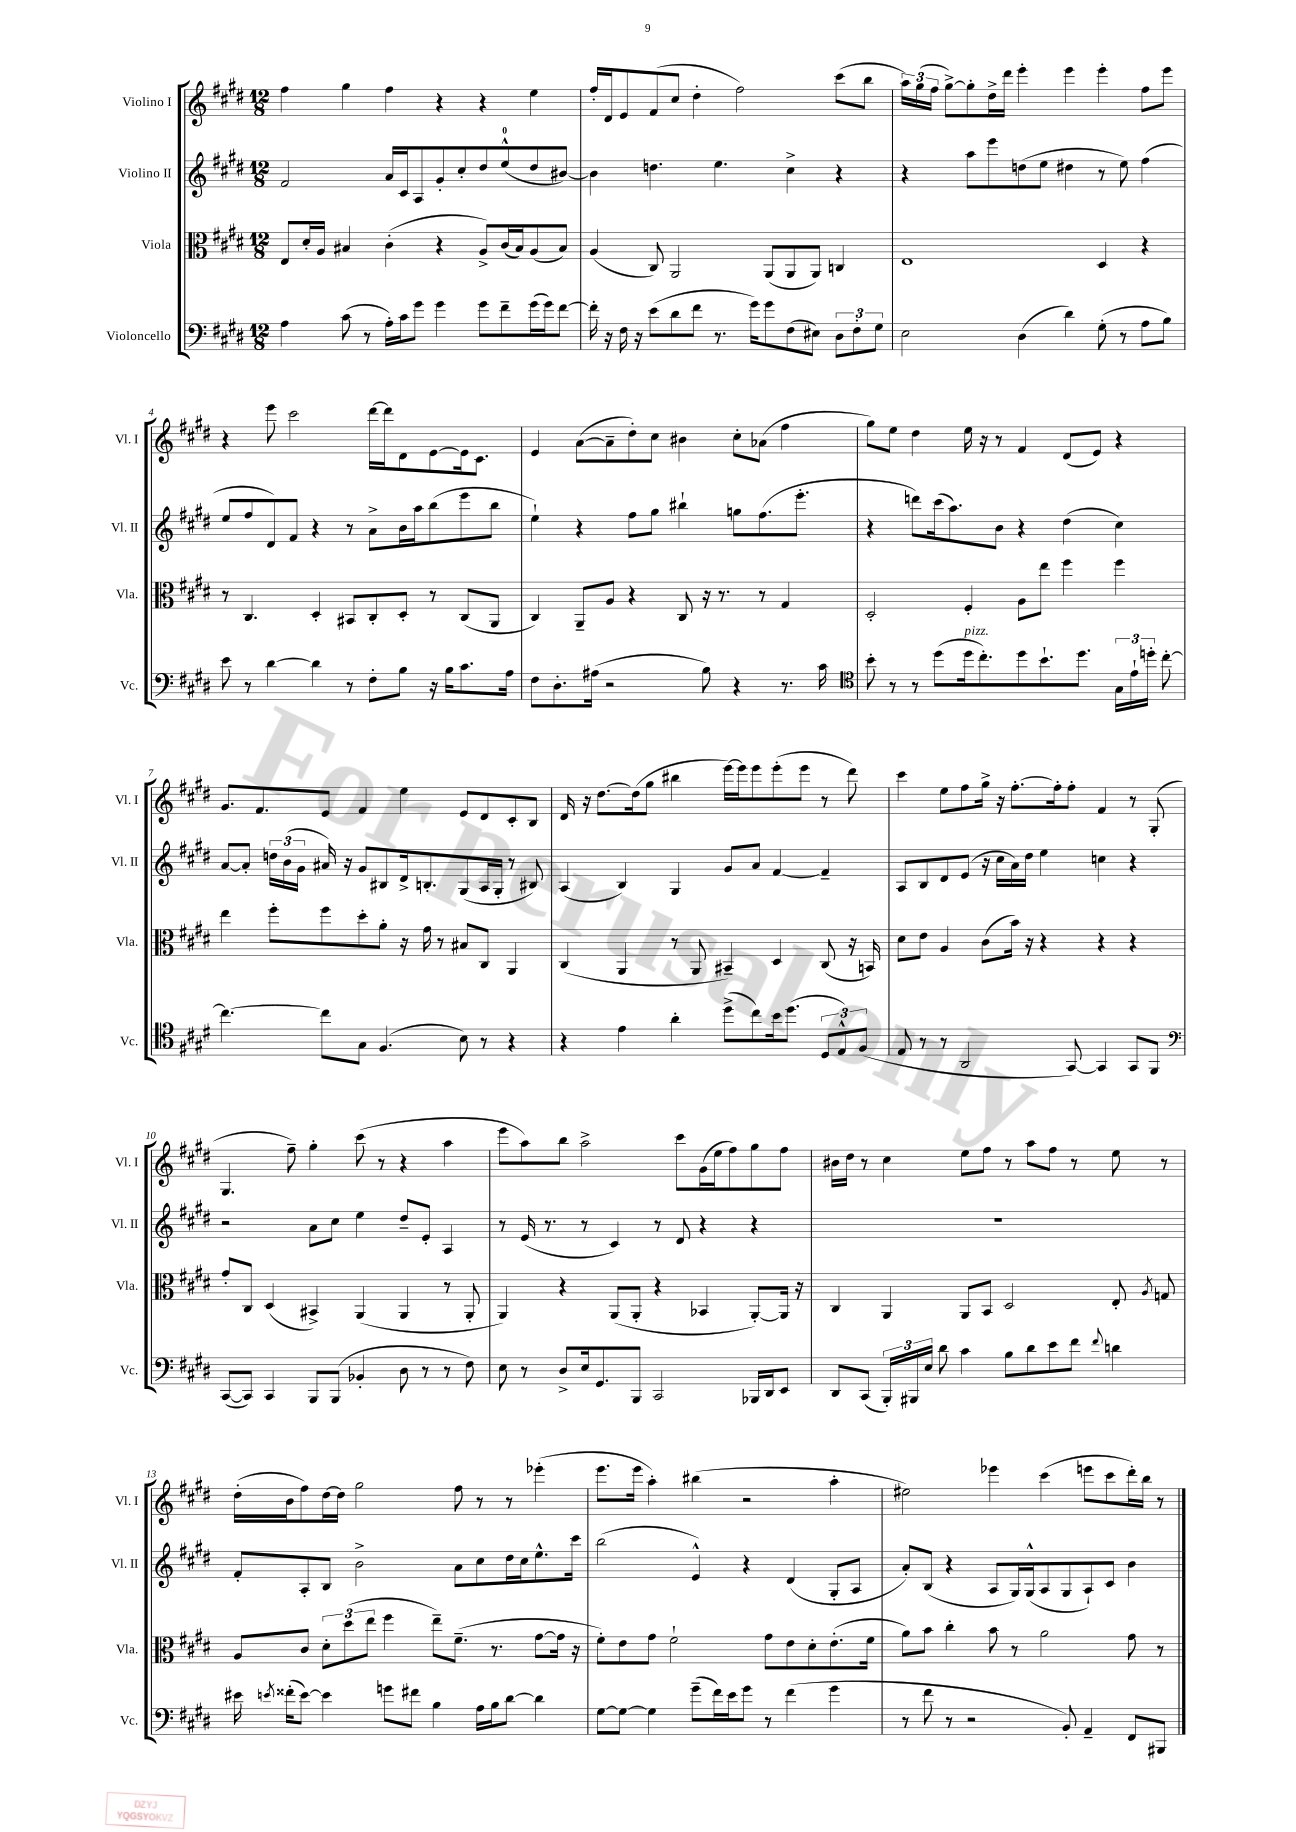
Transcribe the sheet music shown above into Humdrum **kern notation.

**kern	**kern	**kern	**kern
*part4	*part3	*part2	*part1
*staff4	*staff3	*staff2	*staff1
*I"Violoncello	*I"Viola	*I"Violino II	*I"Violino I
*I'Vc.	*I'Vla.	*I'Vl. II	*I'Vl. I
*clefF4	*clefC3	*clefG2	*clefG2
*k[f#c#g#d#]	*k[f#c#g#d#]	*k[f#c#g#d#]	*k[f#c#g#d#]
*M12/8	*M12/8	*M12/8	*M12/8
=1	=1	=1	=1
4A\	8E/L	2f#/	4ff#\
.	16d#'/L	.	.
.	16A/JJ	.	.
(8c#\	4B#X/	.	4gg#\
8r	.	.	.
16A'\LL)	(4c#'\	16a/LL	4ff#\
16c#\J	.	16c#/J	.
8g#\J	.	8A/	.
4g#\	4r	8g#'/	4r
.	.	8cc#'/	.
8g#\L	8A^/L)	8dd#/	4r
8f#~\	(16c#/L	(8ee^^/	.
.	16B#/J)	.	.
(16g#\L	(8A/	8dd#/	4ee\
16g#\J)	.	.	.
[8f#\J	8B#/J)	[8b#X/J)	.
=2	=2	=2	=2
16f#'\]	(4A/	4b#\]	16ff#'/LL
16r	.	.	16d#/J
16F#\	.	.	8e/
16r	.	.	.
(8e\L	8C#/)	4.ddn\	(8f#/
8d#\	2AA/	.	8cc#/J
8f#\J	.	.	4dd#'\
8.r	.	4.ee\	.
.	.	.	2ff#\)
16g#\KL)	.	.	.
8g#\	(8AA/L	.	.
(8F#\	8AA/	4cc#^\	.
8E#X\J)	8AA/J)	.	.
12D#\L	4Cn/	4r	(8ccc#\L
12F#'\	.	.	.
.	.	.	8bb\J
12G#\J	.	.	.
=3	=3	=3	=3
2E\	1E	4r	24aa\LL)
.	.	.	(24gg#\
.	.	.	24ff#\JJ
.	.	.	[8gg#^\L)
.	.	8aa\L	8gg#'\]
.	.	8eee\	16dd#^\L
.	.	.	16ddd#\JJ
(4D#\	.	(8ddn\	4eee'\
.	.	8ee\J	.
4d#\)	.	4dd#X\	4eee\
(8G#'\	4D#/	8r	4eee'\
8r	.	8ee\)	.
8A\L	4r	(4ff#\	8ff#\L
8B\J)	.	.	8eee\J
!!LO:LB:g=z
=4	=4	=4	=4
8e\	8r	8ee/L	4r
8r	4.C#/	8ff#/	.
[4d#\	.	8d#/)	8eee\
.	.	8f#/J	2ccc#\
4d#\]	4D#'/	4r	.
8r	8BB#X/L	8r	.
8F#'\L	8C#'/	8a^\L	[16ddd#\LL
.	.	.	16ddd#\J]
8B\J	8D#'/J	16b\L	8d#\
.	.	16aa\J	.
16r	8r	(8bb\	[8e\
16B\KL	.	.	.
8.c#\	(8C#/L	8eee\	16e\k]
.	.	.	8.c#\J
.	8AA/J	8bb\J	.
16A\Jk	.	.	.
=5	=5	=5	=5
8F#\L	4C#/)	4ee`\)	4e/
8.D#'\	.	.	.
.	8AA~/L	4r	([8a\L
(16A#X\Jk	.	.	.
2r	8A/J	.	8a~\]
.	4r	8ff#\L	8dd#'\)
.	.	8gg#\J	8cc#\J
.	8C#/	4bb#X`\	4b#X\
8B\)	16r	.	.
.	8.r	.	.
4r	.	8ggn\L	8cc#'\L
.	8r	(8.ff#\	(8a-X\J
8.r	4G#/	.	4ff#\
.	.	8.eee'\J	.
16c#\	.	.	.
=6	=6	=6	=6
*clefC4	*	*	*
8b'\	2D#'/	4r	8gg#\L)
8r	.	.	8ee\J
8r	.	8dddn\L)	4dd#\
(8dd#\L	.	(16ccc#\k	.
.	.	8.aa\)	.
!LO:TX:a:i:t=pizz.	!	!	!
16dd#\k	4F#'/	.	16ee\
8.cc#'\)	.	.	16r
.	.	8b\J	8r
8dd#\	8A\L	4r	4f#/
8.b`\	8ee\J	.	.
.	4ff#\	(4dd#\	(8d#/L
8.dd#\J	.	.	.
.	.	.	8e/J)
24G#\LL	4ff#\	4cc#\)	4r
24e`\	.	.	.
24ddn'\JJ	.	.	.
[8cc#'\	.	.	.
!!LO:LB:g=z
=7	=7	=7	=7
4.cc#\_	4ee\	[8a/L	8.g#/L
.	.	8a'/J]	.
.	.	.	8.f#/
.	8ff#'\L	24ddn\LL	.
.	.	(24b\	.
.	.	24g#\JJ	.
8cc#\L]	8ff#\	16a#X/)	8e/J
.	.	16r	.
8G#\J	8dd#'\	8g#/L	4f#/
(4.F#/	8a'\J	8B#X/	.
.	16r	16d#^/k	4ee\
.	16g#\	8.Bn'/	.
.	8r	.	.
8B\)	8B#X/L	(8G#/	8e/L
8r	8C#/J	16A/L	8d#/
.	.	16G#'/JJ	.
4r	4AA/	8r	8c#'/
.	.	8B#X/)	8B/J
=8	=8	=8	=8
4r	(4C#/	(4A/	16d#/
.	.	.	16r
.	.	.	[8.dd#\L
4e\	4AA/	4B/)	.
.	.	.	(16dd#\k]
.	.	.	8gg#\J
4a'\	8r	4G#/	4bb#X\
.	8AA/	.	.
(8dd#^\L	4BB#X~/)	8g#/L	[16eee\LL)
.	.	.	16eee\J]
8cc#\)	.	8a/J	8eee\
16b\k	4D#/	[4f#/	(8eee'\
(8.dd#\J	.	.	.
.	.	.	8eee\J
12D#/L	(8C#/	4f#~/]	8r
12E^^/)	.	.	.
.	16r	.	8ddd#\)
(12F#/J	.	.	.
.	16BBn/)	.	.
=9	=9	=9	=9
8E/	8d#\L	8A/L	4ccc#\
8r	8e\J	8B/	.
8r	4A/	8d#/	8ee\L
2AA/	.	(8e/J	8ff#\
.	(8c#\L	16r	16gg#^\Jk
.	.	16cc#\LL	16r
.	16b\Jk)	16a\)	[8.ff#'\L
.	16r	16dd#\JJ	.
.	4r	4ee\	.
.	.	.	16ff#'\k]
[8GG#/)	.	.	8ff#'\J
4GG#/]	4r	4ccn\	4f#/
8GG#/L	4r	4r	8r
8FF#/J	.	.	(8G#'/
!!LO:LB:g=z
=10	=10	=10	=10
*clefF4	*	*	*
([8CC#/L	8g#'/L	2r	4.G#/
8CC#/J])	8C#/J	.	.
4CC#/	(4D#/	.	.
.	.	.	8ff#~\)
8BBB/L	4BB#X^/)	8a\L	4gg#'\
(8BBB/J	.	8cc#\J	.
4BB-X'/	(4AA/	4ee\	(8ccc#\
.	.	.	8r
8D#\	4AA/	8dd#~/L	4r
8r	.	8e'/J	.
8r	8r	4A/	4aa\
8F#\)	8AA'/	.	.
=11	=11	=11	=11
8E\	4AA/)	8r	8eee\L
8r	.	(16e/	8aa\)
.	.	8.r	.
8D#^/L	4r	.	8bb\J
16E/k	.	8r	2aa^\
8.GG#/	.	.	.
.	(8AA/L	4c#/)	.
8BBB/J	8AA'/J	.	.
2CC#/	4r	8r	.
.	.	8d#/	8ccc#\L
.	4BB-X/	4r	(16g#\L
.	.	.	16ee\J
.	.	.	8ff#\)
16BBB-X/LL	[8AA'/L)	4r	8gg#\
16DD#/J	.	.	.
8EE/J	16AA/Jk]	.	8ff#\J
.	16r	.	.
=12	=12	=12	=12
8DD#/L	4C#/	1.r	16b#X\LL
.	.	.	16dd#\JJ
(8CC#/J	.	.	8r
24BBB'/LL)	4AA/	.	4cc#\
24BBB#X/	.	.	.
24E/JJ	.	.	.
8d#\	.	.	.
4c#\	8AA/L	.	8ee\L
.	8BB/J	.	8ff#\J
8B\L	2D#/	.	8r
8d#\	.	.	8aa\L
8e\	.	.	8ff#\J
8f#\J	.	.	8r
8qqf#/	.	.	.
4dn\	8E'/	.	8ee\
.	8qA/	.	.
.	8Gn/	.	8r
!!LO:LB:g=z
=13	=13	=13	=13
16e#X\	8A/L	8f#'/L	(16dd#'\LL
8qen/	.	.	.
(16f##X'\KL	.	.	16b\J
[8e\J)	8c#/J	8A'/	8ff#\)
4e\]	12d#'\L	8B/J	[16dd#\L
.	.	.	16dd#\JJ]
.	(12dd#\	.	.
.	.	2b^\	2gg#\
.	12ee\J	.	.
8gn\L	4ff#\	.	.
8f#X\J	.	.	.
4B\	8ee~\L)	.	.
.	(8.f#~\J	8a\L	8ff#\
16A\LL	.	8cc#\	8r
16B\J	8.r	.	.
[8d#\J	.	16dd#\L	8r
.	.	16cc#\J	.
4d#\]	[8g#\L	8.ee^^\	(4eee-X'\
.	16g#\Jk]	.	.
.	16r	16ccc#\Jk	.
=14	=14	=14	=14
[8G#\L	8f#'\L)	(2bb\	8.eee\L
8G#\J_	8e\	.	.
.	.	.	16eee\Jk
4G#\]	8g#\J	.	4aa'\)
.	2f#`\	.	.
(8g#~\L	.	4e^^/)	(4bb#X\
16f#\L)	.	.	.
16e\J	.	.	.
8g#\J	.	4r	2r
8r	8g#\L	.	.
(4f#\	8e\	(4d#/	.
.	8d#'\	.	.
4g#\	(8.e'\	8G#'/L	4aa'\
.	.	8A/J	.
.	16f#\Jk	.	.
=15	=15	=15	=15
8r	8a\L)	8a'/L)	2ee#X\)
8f#\	8b\J	(8B/J	.
8r	4cc#'\	4r	.
2r	.	.	.
.	8b\	8A/L	4eee-X\
.	8r	16G#/L)	.
.	.	(16G#^^/J	.
.	2a\	8A/	(4ccc#\
8BB'/)	.	8G#/	.
4AA~/	.	8A`/)	8eeen\L
.	.	8c#/J	8ccc#\
8FF#/L	8g#\	4b\	16ddd#'\L)
.	.	.	16bb\JJ
8BBB#X/J	8r	.	8r
==	==	==	==
*-	*-	*-	*-
